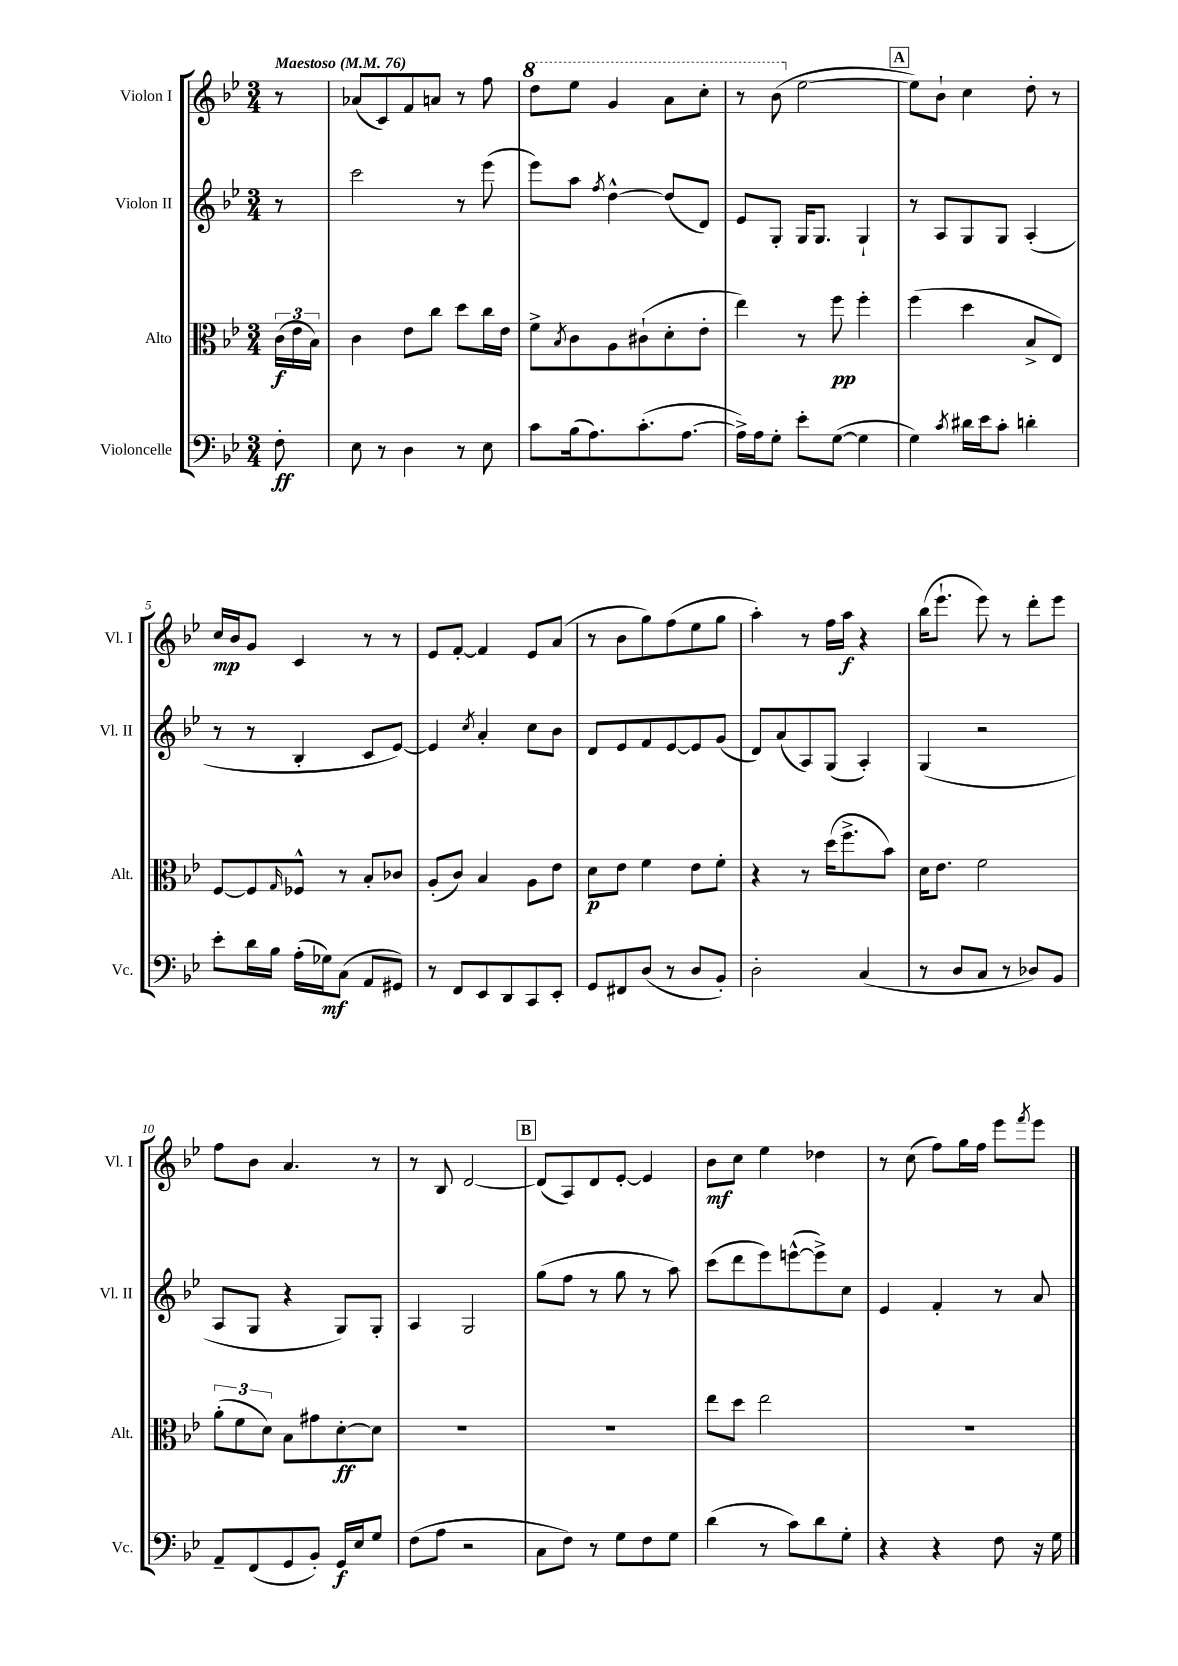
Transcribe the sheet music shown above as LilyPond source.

<<
\new StaffGroup <<
\new Staff = "s0" \with { instrumentName = "Violon I" shortInstrumentName = "Vl. I" } {
    \clef treble \key bes \major \numericTimeSignature \time 3/4 \partial 8 \tempo "Maestoso" 4 = 76
    r8 |
    aes'8( c'8) f'8 a'8 r8 f''8 |
    \ottava #1 d'''8 ees'''8 g''4 a''8 c'''8-. |
    r8 bes''8( \ottava #0 ees''2~ |
    \mark \markup { \box "A" } ees''8) bes'8-! c''4 d''8-. r8 |
    c''16\mp bes'16 g'8 c'4 r8 r8 |
    ees'8 f'8~-. f'4 ees'8 a'8( |
    r8 bes'8 g''8) f''8( ees''8 g''8 |
    a''4-.) r8 f''16 a''16\f r4 |
    bes''16( ees'''8.-! ees'''8) r8 d'''8-. ees'''8 |
    f''8 bes'8 a'4. r8 |
    r8 bes8 d'2~ |
    \mark \markup { \box "B" } d'8( a8) d'8 ees'8~-. ees'4 |
    bes'8\mf c''8 ees''4 des''4 |
    r8 c''8( f''8) g''16 f''16 ees'''8 \acciaccatura { f'''8 } ees'''8 \bar "|." |
}
\new Staff = "s1" \with { instrumentName = "Violon II" shortInstrumentName = "Vl. II" } {
    \clef treble \key bes \major \numericTimeSignature \time 3/4 \partial 8
    r8 |
    c'''2 r8 ees'''8( |
    ees'''8) a''8 \acciaccatura { f''8 } d''4~-^ d''8( d'8) |
    ees'8 g8-. g16 g8. g4-! |
    \mark \markup { \box "A" } r8 a8 g8 g8 a4-.( |
    r8 r8 bes4-. c'8 ees'8~) |
    ees'4 \acciaccatura { c''8 } a'4-. c''8 bes'8 |
    d'8 ees'8 f'8 ees'8~ ees'8 g'8( |
    d'8) a'8( a8) g8( a4-.) |
    g4( r2 |
    a8 g8 r4 g8) g8-. |
    a4 g2 |
    \mark \markup { \box "B" } g''8( f''8 r8 g''8 r8 a''8) |
    c'''8( d'''8 ees'''8) e'''8~-^( e'''8->) c''8 |
    ees'4 f'4-. r8 a'8 \bar "|." |
}
\new Staff = "s2" \with { instrumentName = "Alto" shortInstrumentName = "Alt." } {
    \clef alto \key bes \major \numericTimeSignature \time 3/4 \partial 8
    \tuplet 3/2 { c'16\f( ees'16 bes16) } |
    c'4 ees'8 c''8 d''8 c''16 ees'16 |
    f'8-> \acciaccatura { bes8 } c'8 a8 cis'8-!( d'8-. ees'8-. |
    ees''4) r8 f''8\pp f''4-. |
    \mark \markup { \box "A" } f''4( d''4 bes8-> ees8) |
    f8~ f8 \grace { g16 } fes8-^ r8 bes8-. ces'8 |
    a8-.( c'8) bes4 a8 ees'8 |
    d'8\p ees'8 f'4 ees'8 f'8-. |
    r4 r8 d''16( f''8.-> bes'8) |
    d'16 ees'8. f'2 |
    \tuplet 3/2 { a'8-.( f'8 d'8) } bes8 gis'8 d'8~-.\ff d'8 |
    R2. |
    \mark \markup { \box "B" } R2. |
    ees''8 d''8 ees''2 |
    R2. \bar "|." |
}
\new Staff = "s3" \with { instrumentName = "Violoncelle" shortInstrumentName = "Vc." } {
    \clef bass \key bes \major \numericTimeSignature \time 3/4 \partial 8
    f8-.\ff |
    ees8 r8 d4 r8 ees8 |
    c'8 bes16( a8.) c'8.-.( a8.~ |
    a16->) a16 g8-. ees'8-. g8~( g4 |
    \mark \markup { \box "A" } g4) \acciaccatura { c'8 } dis'16 ees'16 c'8-. d'4-. |
    ees'8-. d'16 bes16 a16-.( ges16\mf) c8( a,8 gis,8) |
    r8 f,8 ees,8 d,8 c,8 ees,8-. |
    g,8 fis,8 d8( r8 d8 bes,8-.) |
    d2-. c4( |
    r8 d8 c8 r8 des8) bes,8 |
    a,8-- f,8( g,8 bes,8-.) g,16\f ees16 g8 |
    f8( a8 r2 |
    \mark \markup { \box "B" } c8 f8) r8 g8 f8 g8 |
    d'4( r8 c'8) d'8 g8-. |
    r4 r4 f8 r16 g16 \bar "|." |
}
>>
>>
